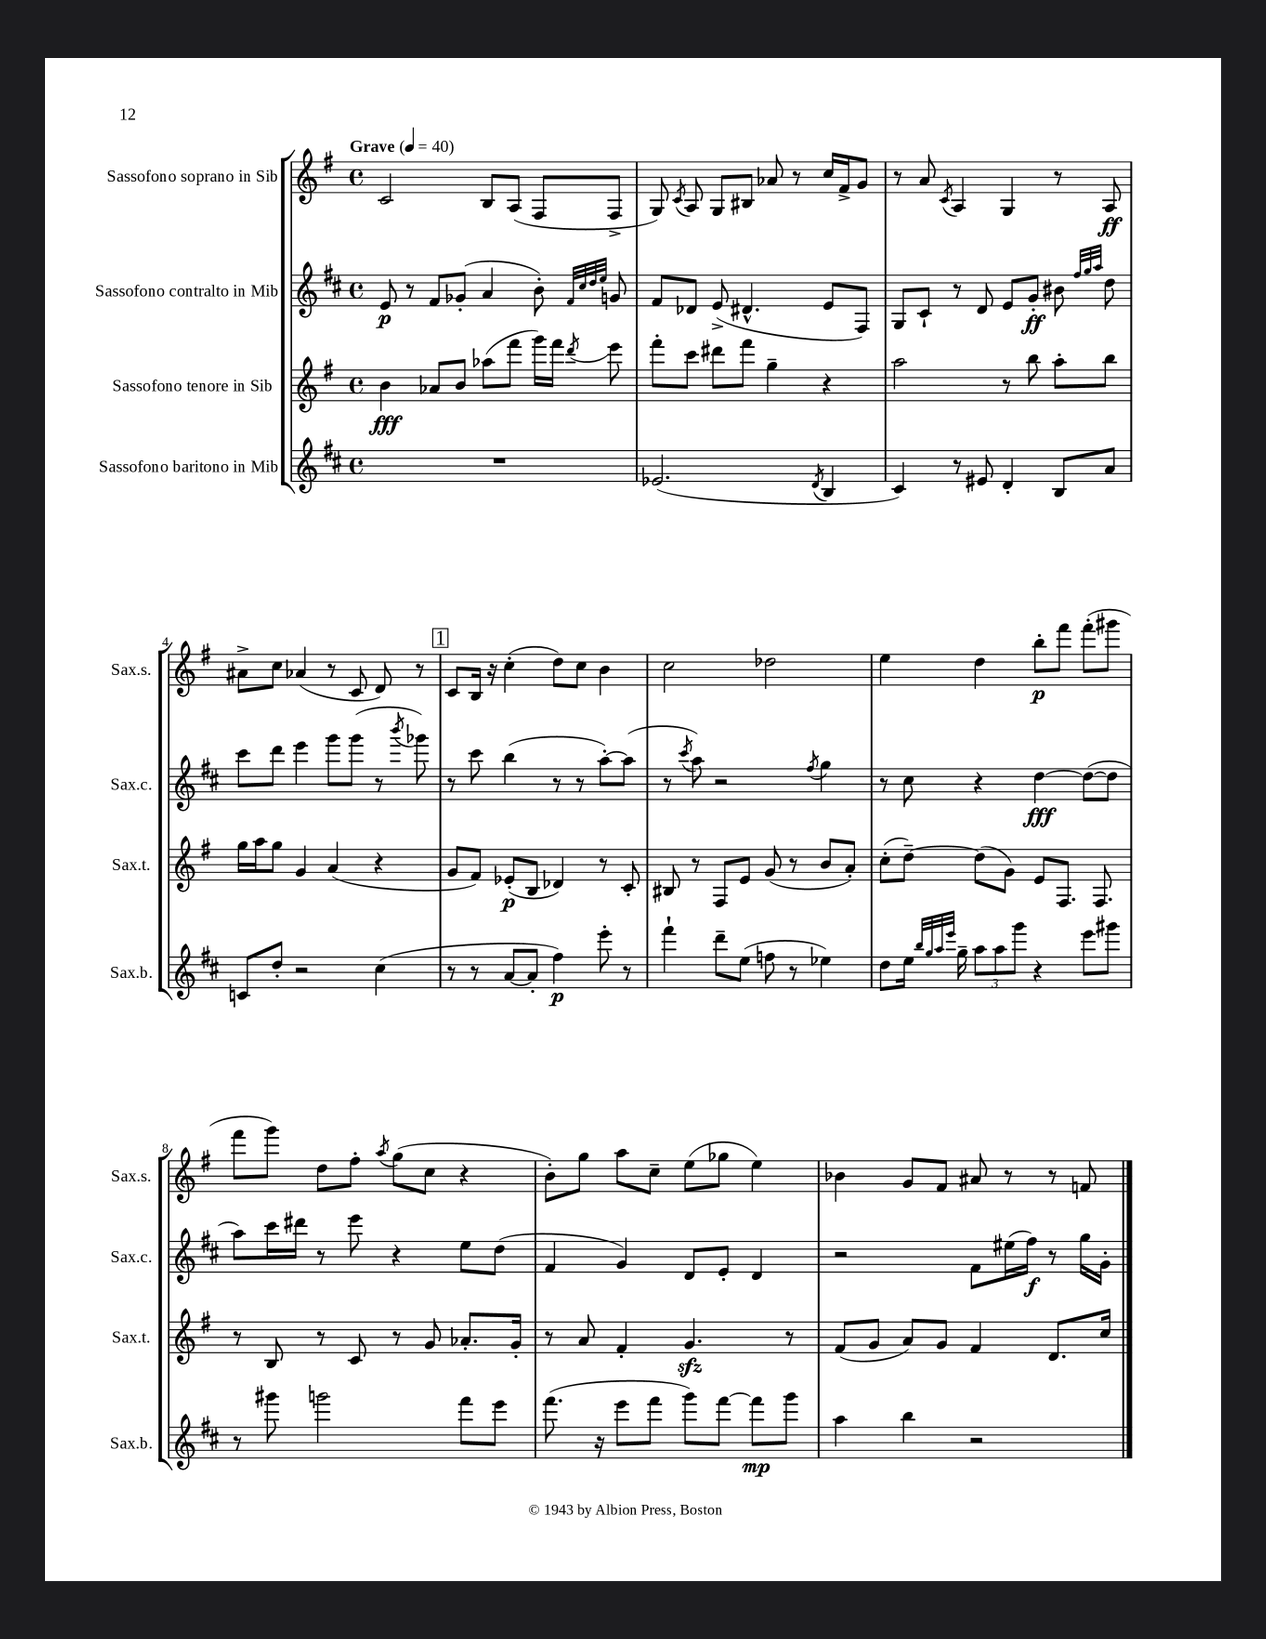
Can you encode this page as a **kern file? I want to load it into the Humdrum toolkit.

**kern	**kern	**kern	**kern
*staff4	*staff3	*staff2	*staff1
*clefG2	*clefG2	*clefG2	*clefG2
*k[f#c#]	*k[f#]	*k[f#c#]	*k[f#]
*M4/4	*M4/4	*M4/4	*M4/4
*met(c)	*met(c)	*met(c)	*met(c)
*MM40	*MM40	*MM40	*MM40
1r	4b	8e	2c
.	.	8r	.
.	8a-	8f#	.
.	8b	(8g-'	.
.	(8aa-	4a	8B
.	8fff#	.	(8A
.	16ggg)	8b')	8F#
.	16fff#	.	.
.	.	32qqf#	.
.	.	32qqcc#	.
.	.	32qqdd	.
.	8qddd	32qqee	.
.	8eee	8g	8F#^
=	=	=	=
(2.e-	8fff#'	8f#	8G)
.	.	.	8qc
.	8ccc	8d-	8A
.	8ddd#	(8e^	8G
.	8fff#	4.d#^^	8B#
.	4gg~	.	8a-
.	.	.	8r
8qd	.	.	.
4B	4r	8e	16cc
.	.	.	16f#^
.	.	8F#)	8g
=	=	=	=
4c#)	2aa	8G	8r
.	.	8c#`	8a
.	.	.	8qc
8r	.	8r	4A
8e#	.	8d	.
4d'	8r	8e	4G
.	8bb	8g'	.
8B	8aa'	8b#	8r
.	.	32qqff#	.
.	.	32qqgg	.
.	.	32qqaa	.
8a	8bb	8dd	8A
=	=	=	=
8c	16gg	8ccc#	8a#^
.	16aa	.	.
8dd'	8gg	8ddd	8cc
2r	4g	4eee	(4a-
.	(4a	8ggg	8r
.	.	(8ggg	8c
(4cc#	4r	8r	8d)
.	.	8qbbb	.
.	.	8ggg-)	8r
=	=	=	=
8r	8g	8r	8c
8r	8f#)	8ccc#	16B
.	.	.	16r
[8a	(8e-'	(4bb	(4cc'
8a']	8B	.	.
4ff#)	4d-)	8r	8dd)
.	.	8r	8cc
8eee'	8r	[8aa')	4b
8r	8c'	(8aa]	.
=	=	=	=
4fff#`	8B#	8r	2cc
.	.	8qccc#	.
.	8r	8aa)	.
8ddd~	8F#	2r	.
(8ee	8e	.	.
8ff	(8g	.	2dd-
8r	8r	.	.
.	.	8qff#	.
4ee-)	8b	4gg	.
.	8a')	.	.
=	=	=	=
8dd	(8cc'	8r	4ee
16ee	[8dd~)	8cc#	.
32qqbb	.	.	.
32qqgg	.	.	.
32qqaa	.	.	.
32qqeee	.	.	.
16gg~	.	.	.
12aa	(8dd]	4r	4dd
12aa	.	.	.
.	8g)	.	.
12ggg	.	.	.
4r	8e	[4dd	8bb'
.	8.F#	.	8fff#
8eee	.	(8dd_	(8fff#'
.	8.F#	.	.
8ggg#	.	8dd]	8ggg#
=	=	=	=
8r	8r	8aa)	8fff#
8ggg#	8B	16ccc#	8ggg)
.	.	16ddd#	.
2ggg	8r	8r	8dd
.	8c	8eee	8ff#'
.	.	.	8qaa
.	8r	4r	(8gg
.	8g	.	8cc
8fff#	8.a-'	8ee	4r
8eee	.	(8dd	.
.	16g'	.	.
=	=	=	=
(8.fff#	8r	4f#	8b')
.	8a	.	8gg
16r	.	.	.
8eee	4f#'	4g)	8aa
8fff#	.	.	8cc~
8ggg)	4.g	8d	(8ee
[8fff#	.	8e'	8gg-
8fff#]	.	4d	4ee)
8ggg	8r	.	.
=	=	=	=
4aa	(8f#	2r	4b-
.	8g	.	.
4bb	8a)	.	8g
.	8g	.	8f#
2r	4f#	8f#	8a#
.	.	(16ee#	8r
.	.	16ff#)	.
.	8.d	8r	8r
.	.	16gg	8f
.	16cc	16g'	.
==	==	==	==
*-	*-	*-	*-
